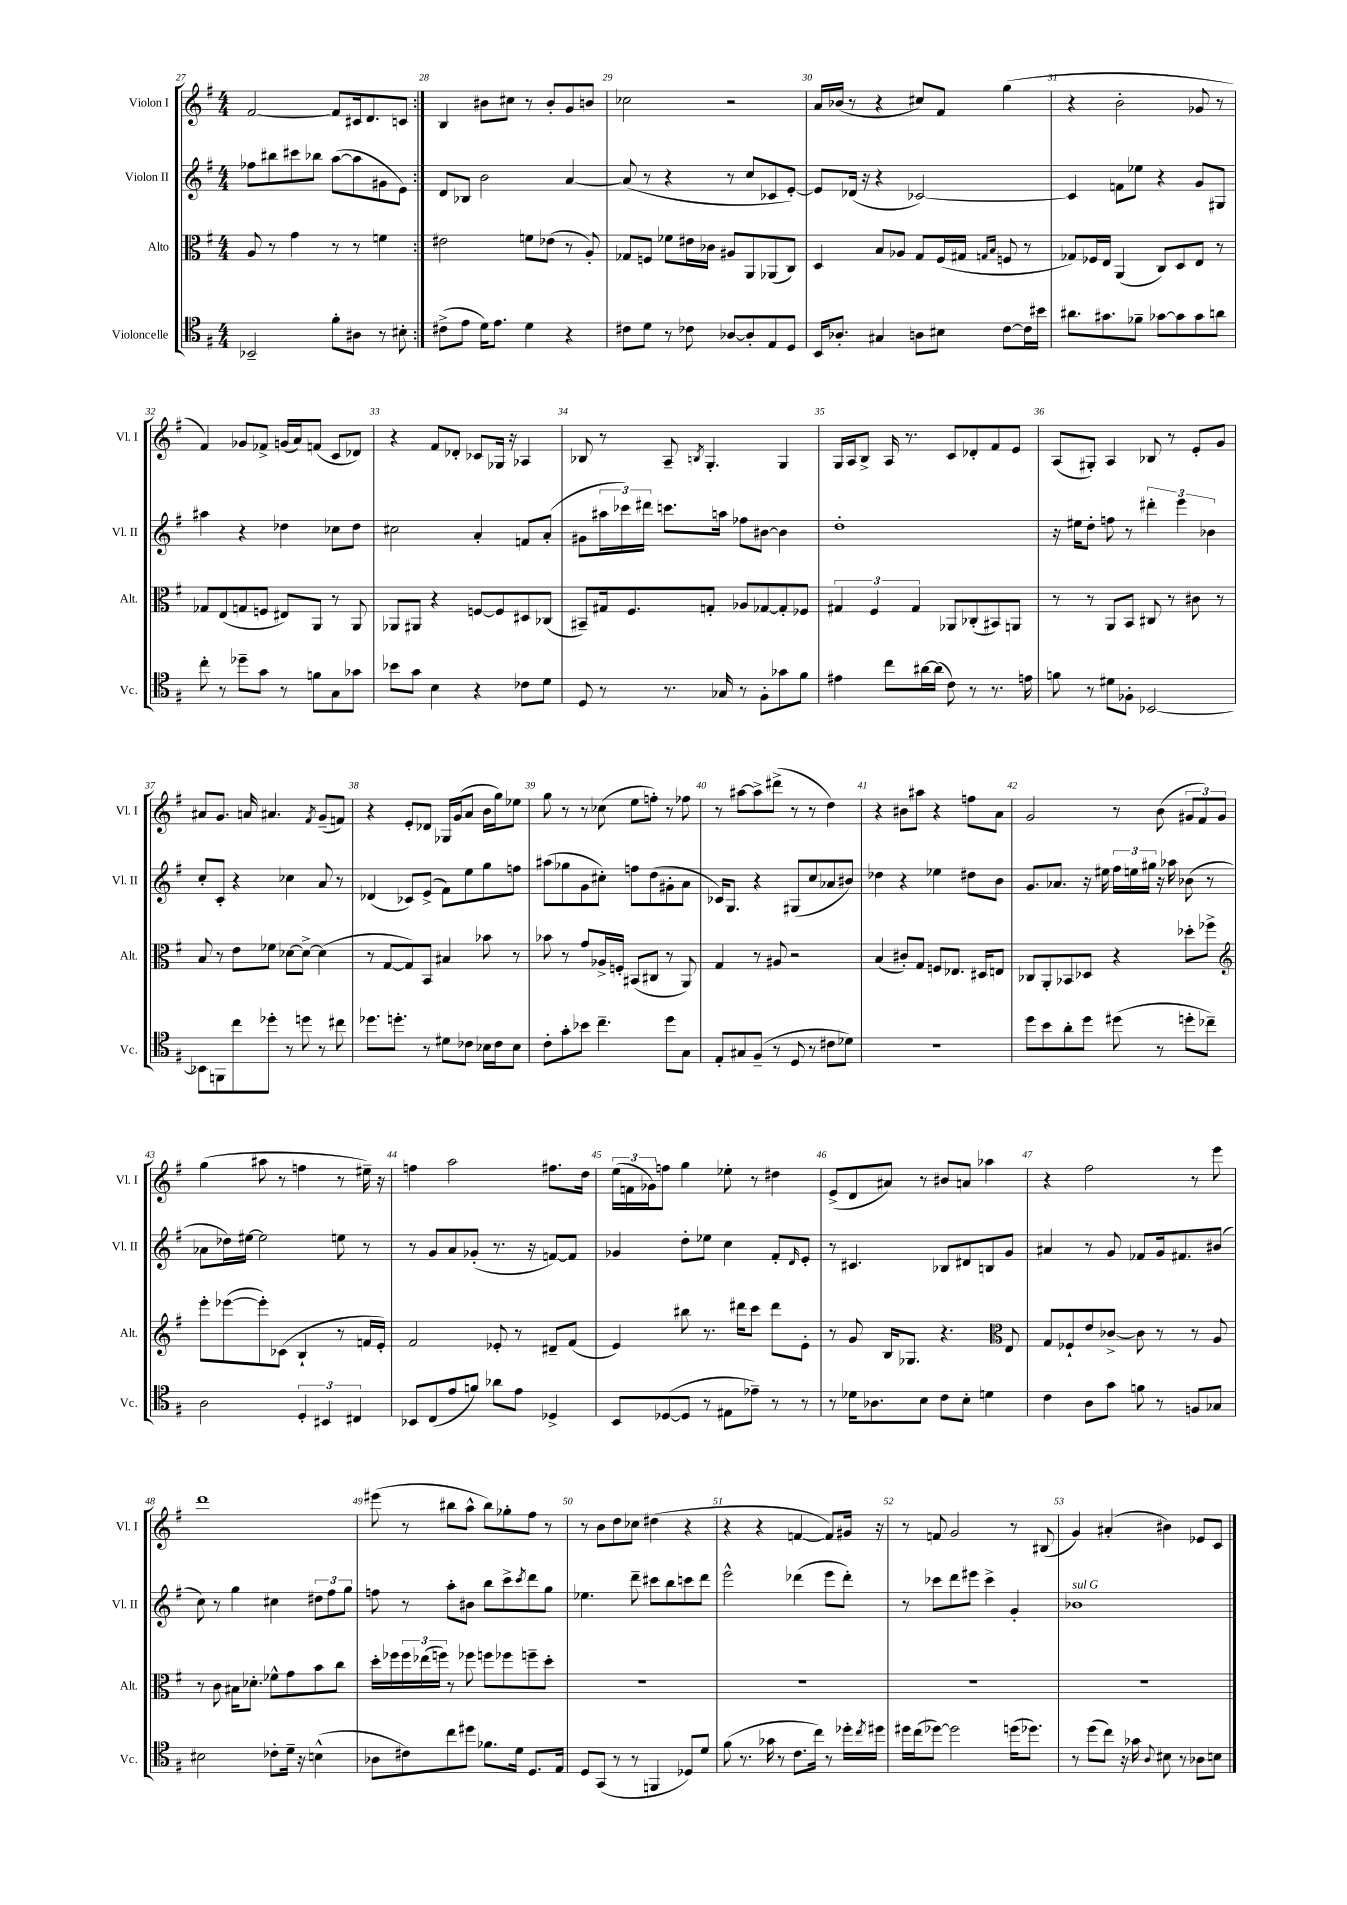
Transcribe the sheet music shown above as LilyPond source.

<<
\new StaffGroup <<
\new Staff = "s0" \with { instrumentName = "Violon I" shortInstrumentName = "Vl. I" } {
    \clef treble \key g \major \numericTimeSignature \time 4/4
    \repeat volta 2 { fis'2~ fis'8 cis'16 d'8. c'8 | }
    b4 bis'8 cis''8 r8 bis'8-. g'8 b'8 |
    ces''2 r2 |
    a'16 bes'16( r8 r4 cis''8) fis'8 g''4( |
    r4 b'2-. ges'8 r8 |
    fis'4) ges'8 fes'8-> g'16( a'16) f'8( c'8 des'8) |
    r4 fis'8 des'8-. ces'8 ges16 r16 aes4 |
    bes8 r8 a8-- \acciaccatura { b8 } g4.-. g4 |
    g16 a16 b8-> a16 r8. c'8 des'8-. fis'8 e'8 |
    a8( gis8-.) a4 bes8 r8 e'8-. g'8 |
    ais'8 g'8. a'16 ais'4. \acciaccatura { fis'8 } g'8--( f'8) |
    r4 e'8-. des'8 ges16 g'16( a'8 b'16 g''16) ees''8 |
    g''8 r8 r8 ces''8( e''8 f''8-.) r8 fes''8 |
    r8 ais''8~ ais''8-> dis'''8->( r8 r8 d''4) |
    r4 bis'8 ais''8 r4 f''8 a'8 |
    g'2 r8 b'8( \tuplet 3/2 { gis'8 fis'8) gis'8 } |
    g''4( ais''8 r8 f''4 r8 eis''16--) r16 |
    f''4 a''2 fis''8. d''16 |
    \tuplet 3/2 { e''16( f'16 ges'16) } f''8 g''4 ees''8-. r8 dis''4 |
    e'8->( d'8 ais'8) r8 bis'8 a'8 aes''4 |
    r4 fis''2 r8 e'''8 |
    d'''1 |
    eis'''8( r8 bis''8 a''8-^ bis''8) ges''8-. fis''8 r8 |
    r8 b'8 d''8 ces''8 dis''4( r4 |
    r4 r4 f'4~ f'8) gis'16 r16 |
    r8 f'8 g'2 r8 bis8( |
    g'4) ais'4-.( bis'4) ees'8 c'8 \bar "|." |
}
\new Staff = "s1" \with { instrumentName = "Violon II" shortInstrumentName = "Vl. II" } {
    \clef treble \key g \major \numericTimeSignature \time 4/4
    \repeat volta 2 { fes''8 bis''8 cis'''8 bes''8 a''8~( a''8 gis'8 e'8) | }
    d'8 bes8 b'2 a'4~ |
    a'8( r8 r4 r8 c''8 ces'8 e'8~-.) |
    e'8 des'16( r16 r4 ces'2~) |
    ces'4 f'8 ees''8 r4 g'8 gis8 |
    ais''4 r4 des''4 ces''8 des''8 |
    cis''2 a'4-. f'8 a'8-.( |
    gis'8 \tuplet 3/2 { ais''16 ces'''16) dis'''16 } c'''8. a''16 fes''8 bis'8~ bis'4 |
    d''1-. |
    r16 eis''16 d''8-. f''8 r8 \tuplet 3/2 { dis'''4-. e'''4 bes'4 } |
    c''8-. c'8-. r4 ces''4 a'8 r8 |
    des'4( ces'8) e'8->( fis'8) e''8 g''8 f''8 |
    ais''8( ges''8 g'8 cis''8-.) f''8 d''8( gis'8-. a'8 |
    ces'16) g8. r4 gis8( c''8 aes'8 bis'8) |
    des''4 r4 ees''4 dis''8 b'8 |
    g'8. aes'8. r16 eis''16 \tuplet 3/2 { fis''16 e''16 gis''16 } r16 aes''16 bes'8( r8 |
    aes'8 des''16) eis''16~ eis''2 e''8 r8 |
    r8 g'8 a'8 ges'8-.( r8. r16 f'8~) f'8 |
    ges'4 d''8-. ees''8 c''4 fis'8-. \grace { d'16 } e'8-. |
    r8 cis'4. bes8 dis'8 b8 g'8 |
    ais'4 r8 g'8 fes'8 g'16 fis'8. bis'8( |
    c''8) r8 g''4 cis''4 \tuplet 3/2 { dis''8 fis''8 g''8 } |
    f''8 r8 a''8-. bis'8 b''8 c'''8-> \acciaccatura { c'''8 } d'''8 g''8 |
    ees''4. d'''8-- cis'''8 b''8 c'''8 d'''8 |
    e'''2-^ des'''4( e'''8 des'''8-.) |
    r8 ces'''8 d'''8 eis'''8 ces'''4-> g'4-. |
    bes'1^\markup { \italic "sul G" } \bar "|." |
}
\new Staff = "s2" \with { instrumentName = "Alto" shortInstrumentName = "Alt." } {
    \clef alto \key g \major \numericTimeSignature \time 4/4
    \repeat volta 2 { a8 r8 g'4 r8 r8 f'4 | }
    eis'2 f'8 ees'8( r8 a8-.) |
    ges8 f8 fes'8 eis'16 ces'16 ais8 a,8 aes,8( c8) |
    d4 b8 aes8 g8 fis16( gis16 \grace { g16 b16 } f8 r8 |
    ges8) fes16 e16 a,4( c8) d8 e8 r8 |
    ges8 e8( g8 f8 eis8) a,8 r8 a,8 |
    aes,8 ais,8 r4 f8~ f8 dis8 ces8( |
    bis,8--) gis16 fis8. g8-. aes8 ges8~ ges8-. fes8 |
    \tuplet 3/2 { gis4 fis4 gis4 } aes,8 ces8-.( bis,8) a,8 |
    r8 r8 a,8 b,8 cis8 r8 cis'8 r8 |
    b8 r8 e'8 fes'8 des'8~ des'8~-> des'4( |
    r8 g8~ g8) b,8 bis4 bes'8 r8 |
    bes'8 r8 g'8 aes16-> f16-. bis,8( cis8 r8 a,8) |
    g4 r8 ais8 r2 |
    b4( cis'8-.) g8 f8 ees8. dis16 e8 |
    ces8 a,8-. bes,8 des8 r4 des''8-. fes''8-> |
    \clef treble e'''8-. ees'''8~( ees'''8-.) ces'8( b4-! r8 f'16 e'16-.) |
    fis'2 ees'8-. r8 dis'8-- fis'8( |
    e'4) bis''8 r8. dis'''16 c'''8 dis'''8 e'8-. |
    r8 g'8 b16 ges8. r4. \clef alto e8 |
    g8 fes8-! e'8 ces'8~-> ces'8 r8 r8 a8 |
    r8 c'8 bis16 des'8.-. fes'8-^ g'8 b'8 c''8 |
    d''16-. fes''16 \tuplet 3/2 { fes''16 ees''16( f''16) } r8 fes''8 f''8 fes''8 f''8-- d''8-. |
    R1 |
    R1 |
    R1 |
    R1 \bar "|." |
}
\new Staff = "s3" \with { instrumentName = "Violoncelle" shortInstrumentName = "Vc." } {
    \clef tenor \key g \major \numericTimeSignature \time 4/4
    \repeat volta 2 { bes,2-- fis'8-. ais8 r8 bis8-. | }
    cis'8->( e'8 d'16) e'8. d'4 r4 |
    cis'8 d'8 r8 ces'8 aes8~ aes8-. e8 d8 |
    b,16 aes8.-. gis4 a8 bis8 c'8~ c'16 bis'16 |
    ais'8. gis'8. fes'8-- ges'8~ ges'8 ges'8 a'8 |
    c''8-. r8 des''8-- g'8 r8 f'8 g8 ges'8 |
    bes'8 g'8 b4 r4 ces'8 d'8 |
    d8 r8 r8. ges16 r8 fis8-. ges'8 fis'8 |
    eis'4 c''8 ais'16~ ais'16( c'8) r8 r8. e'16 |
    f'8 r8 dis'8 fes8-. bes,2~ |
    bes,8 f,8 c''8 des''8-. r8 d''8 r8 cis''8 |
    des''8. d''8.-. r8 dis'8 ces'8 bes16 ces'16 bes8 |
    c'8-. g'8-. bes'8 c''4.-- d''8 g8 |
    e8-. gis8 fis8--( r8 d8 r8 cis'8 des'8) |
    r1 |
    d''8 b'8 a'8-. d''8 dis''8( r8 d''8-. ces''8--) |
    a2 \tuplet 3/2 { d4-. bis,4 cis4 } |
    bes,8 c8( e'8 f'8) aes'8 e'8 des4-> |
    b,8 des8~( des8 r8 eis8 ees'8--) r8 r8 |
    r8 des'16 aes8. b8 c'8 b8-. d'4 |
    c'4 a8 g'8 f'8 r8 f8 ges8 |
    bis2 ces'8-. d'16-- r16 b4-^( |
    aes8 cis'8) c''8 dis''8 fes'8. d'16 d8. e16 |
    d8 g,8( r8 r8 f,4 des8) d'8 |
    fis'8( r8. ges'16 r8 c'8. c''16) r8 des''16-. \acciaccatura { c''8 } dis''16 |
    dis''16 c''16( des''8~) des''2 d''16( des''8.) |
    r8 d''8( c''8) r16 ges'16 \appoggiatura { a8 } bis8 r8 aes8 b8 \bar "|." |
}
>>
>>
\layout { \context { \Score currentBarNumber = #27 \override BarNumber.break-visibility = ##(#f #t #t) barNumberVisibility = #all-bar-numbers-visible } }
